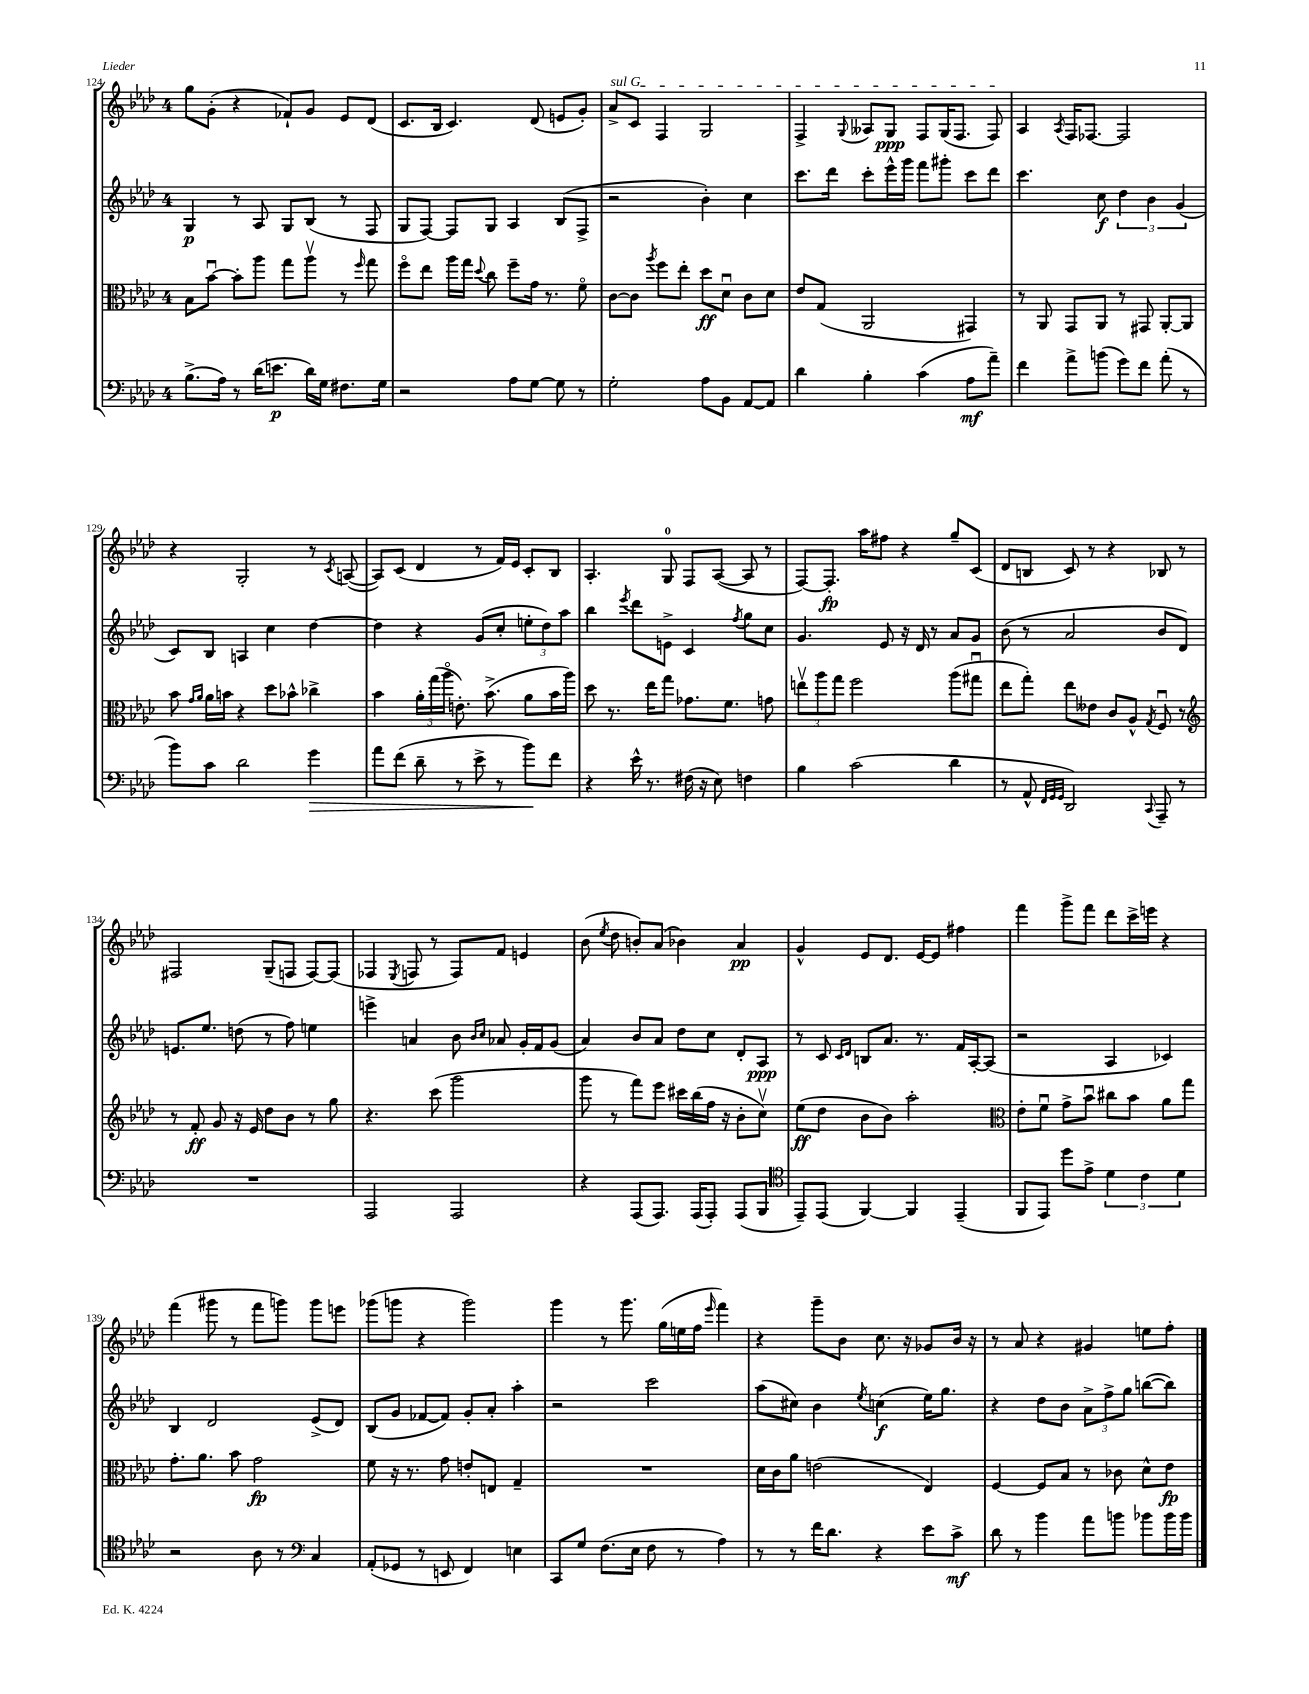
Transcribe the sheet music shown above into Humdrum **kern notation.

**kern	**kern	**kern	**kern
*staff4	*staff3	*staff2	*staff1
*clefF4	*clefC3	*clefG2	*clefG2
*k[b-e-a-d-]	*k[b-e-a-d-]	*k[b-e-a-d-]	*k[b-e-a-d-]
*M4/4	*M4/4	*M4/4	*M4/4
(8.B-^	8B-	4G	8gg
.	[8b-u	.	(8g'
16A-)	.	.	.
8r	8b-']	8r	4r
(16d-	8aa-	8A-	.
8.e	.	.	.
.	8gg	8G	8f-`)
16d-)	8aa-v	(8B-	8g
16G	.	.	.
8.F#	8r	8r	8e-
.	16qqff	.	.
.	8gg	8F	(8d-
16G	.	.	.
=	=	=	=
2r	8ffo	8G	8.c
.	8ee-	[8F)	.
.	.	.	16B-
.	16aa-	8F]	4.c)
.	16gg	.	.
.	8qqdd-	.	.
.	8cc	8G	.
8A-	8ff~	4A-	.
[8G	16g	.	(8d-
.	8.r	.	.
8G]	.	(8B-	8e
8r	8fo	8F^	8g')
=	=	=	=
2G'	[8c	2r	8a-^
.	8c]	.	8c
.	8qaa-	.	.
.	8ff	.	4F
.	8ee-'	.	.
8A-	8dd-	4b-')	2G
8BB-	8d-u	.	.
[8AA-	8c	4cc	.
8AA-]	8d-	.	.
=	=	=	=
4d-	8e-	8.ccc	4F^
.	(8G	.	.
.	.	16ddd-	.
.	.	.	8qqG
4B-'	2AA-	8ccc'	8A--
.	.	16eee-^^	8G
.	.	16ggg	.
(4c	.	8fff	8F
.	.	8ggg#'	(16G
.	.	.	8.F
8A-	4GG#)	8ccc	.
8a-~)	.	8ddd-	8F)
=	=	=	=
4f	8r	4.ccc	4A-
.	8AA-	.	.
.	.	.	8qA-
8a-^	8GG	.	16F
.	.	.	[8.F-
(8b	8AA-	8cc	.
8g)	8r	6dd-	2F-]
8f	8GG#	.	.
.	.	6b-	.
(8a-'	[8AA-'	.	.
.	.	(6g	.
8r	8AA-]	.	.
=	=	=	=
8b-)	8b-	8c)	4r
.	16qqg	.	.
.	16qqa-	.	.
8c	16a-	8B-	.
.	16b	.	.
2d-	4r	4A	2G'
.	8dd-	4cc	.
.	8b-^^	.	.
4g	4cc-^	[4dd-	8r
.	.	.	8qc
.	.	.	([8A
=	=	=	=
8a-	4b-	4dd-]	8A])
(8f	.	.	(8c
8d-~	24a-'	4r	4d-
.	(24gg	.	.
.	24aa-o	.	.
8r	8.e')	.	.
8e-^	.	(8g	8r
.	(8.b-^	.	.
8r	.	8cc'	16f)
.	.	.	16e-
8b-)	8a-	12ee'	8c'
.	.	12dd-)	.
8f	16b-	.	8B-
.	.	12aa-	.
.	16aa-)	.	.
=	=	=	=
4r	8dd-	4bb-	4.A-'
.	8.r	.	.
.	.	8qeee-	.
16e-^^	.	8ddd-	.
8.r	16ee-	.	.
.	8gg	8e^	8G
(16F#	8.g-	4c	8F
16r	.	.	.
8E-)	.	.	([8A-
.	8.f	.	.
.	.	8qff	.
4F	.	8gg	8A-]
.	8g	8cc	8r
=	=	=	=
4B-	12eev	4.g	[8F)
.	12aa-	.	.
.	.	.	8.F']
.	12gg	.	.
(2c	2ff	.	.
.	.	.	16aa-
.	.	8e-	8ff#
.	.	16r	4r
.	.	16d-	.
.	.	8r	.
4d-	(8aa-	8a-	8gg~
.	8gg#u	8g	(8c
=	=	=	=
8r	8ee-	(8b-	8d-
8AA-^^	8gg')	8r	8B
32qqFF	.	.	.
32qqGG	.	.	.
32qqGG	.	.	.
2DD-)	8ee-	2a-	8c)
.	8e--	.	8r
.	8c	.	4r
.	8A-^^	.	.
8qqCC	8qG	.	.
8AAA-~	8Fu	8b-	8B-
8r	8r	8d-)	8r
=	=	=	=
*	*clefG2	*	*
1r	8r	8.e	2F#
.	8f'	.	.
.	.	8.ee-	.
.	8g	.	.
.	16r	(8dd	.
.	16e-	.	.
.	8dd-	8r	(8G~
.	8b-	8ff)	8F
.	8r	4ee	[8F)
.	8gg	.	(8F]
=	=	=	=
2AAA-	4.r	4eee^	4F-
.	.	.	8qE-
.	.	4a	8F
.	(8ccc	.	8r
2AAA-	2ggg	8b-	8F)
.	.	16qqb-	.
.	.	16qqcc	.
.	.	8a-	8f
.	.	16g'	4e
.	.	16f	.
.	.	(8g	.
=	=	=	=
4r	8ggg	4a-)	(8b-
.	.	.	8qee-
.	8r	.	8dd-
(8AAA-	8fff)	8b-	8b')
8.AAA-)	8eee-	8a-	(8a-
.	16ccc#	8dd-	4b-)
(16AAA-	(16bb-	.	.
8AAA-')	16ff	8cc	.
.	16r	.	.
(8AAA-	8b-'	8d-'	4a-
8BBB-	8ccv)	8A-	.
=	=	=	=
*clefC4	*	*	*
8EE-~)	(8ee-	8r	4g^^
(8EE-	8dd-	8c	.
.	.	16qqc	.
.	.	16qqd-	.
[4FF)	8b-	8B	8e-
.	8b-)	8.a-	8.d-
4FF]	2aa-'	.	.
.	.	8.r	[16e-
.	.	.	8e-]
(4EE-~	.	16f	4ff#
.	.	[16A-'	.
.	.	(8A-]	.
=	=	=	=
*	*clefC3	*	*
8FF	8e-'	2r	4fff
8EE-)	8fu	.	.
8dd-	8g^	.	8ggg^
8e-^	8b-u	.	8fff
6d-	8cc#	4A-	8ddd-
.	8b-	.	16ccc^
6c	.	.	.
.	.	.	16eee
.	8a-	4c-)	4r
6d-	.	.	.
.	8gg	.	.
=	=	=	=
2r	8.g'	4B-	(4fff
.	8.a-	.	.
.	.	2d-	8ggg#
.	8b-	.	8r
8A-	2g	.	8fff
8r	.	.	8ggg)
*clefF4	*	*	*
4C	.	(8e-^	8ggg
.	.	8d-)	8eee
=	=	=	=
(8AA-'	8f	(8B-	(8ggg-
8GG-	16r	8g	8ggg
.	8.r	.	.
8r	.	[8f-	4r
8EE	8g	8f-])	.
4FF)	8e'	8g'	2ggg)
.	8E	8a-'	.
4E	4G~	4aa-'	.
=	=	=	=
8CC	1r	2r	4ggg
8G	.	.	.
(8.F	.	.	8r
.	.	.	8.ggg
16E-	.	.	.
8F	.	2ccc	.
.	.	.	(16gg
8r	.	.	16ee
.	.	.	16ff
.	.	.	16qqeee-
4A-)	.	.	4fff)
=	=	=	=
8r	16d-	(8aa-	4r
.	16c	.	.
8r	8a-	8cc#)	.
16f	(2e	4b-	8ggg~
8.d-	.	.	.
.	.	.	8b-
.	.	8qee-	.
4r	.	(4cc	8.cc
.	.	.	16r
8e-	4E-)	16ee-)	8g-
.	.	8.gg	.
8c^	.	.	16b-
.	.	.	16r
=	=	=	=
8d-	[4F	4r	8r
8r	.	.	8a-
4b-	8F]	8dd-	4r
.	8B-	8b-	.
8a-	8r	12a-^	4g#
.	.	12ff^	.
8b	8c-	.	.
.	.	12gg	.
8b-	8d-^^	([8bb	8ee
16b-	8e-	8bb])	8ff'
16b-	.	.	.
==	==	==	==
*-	*-	*-	*-
